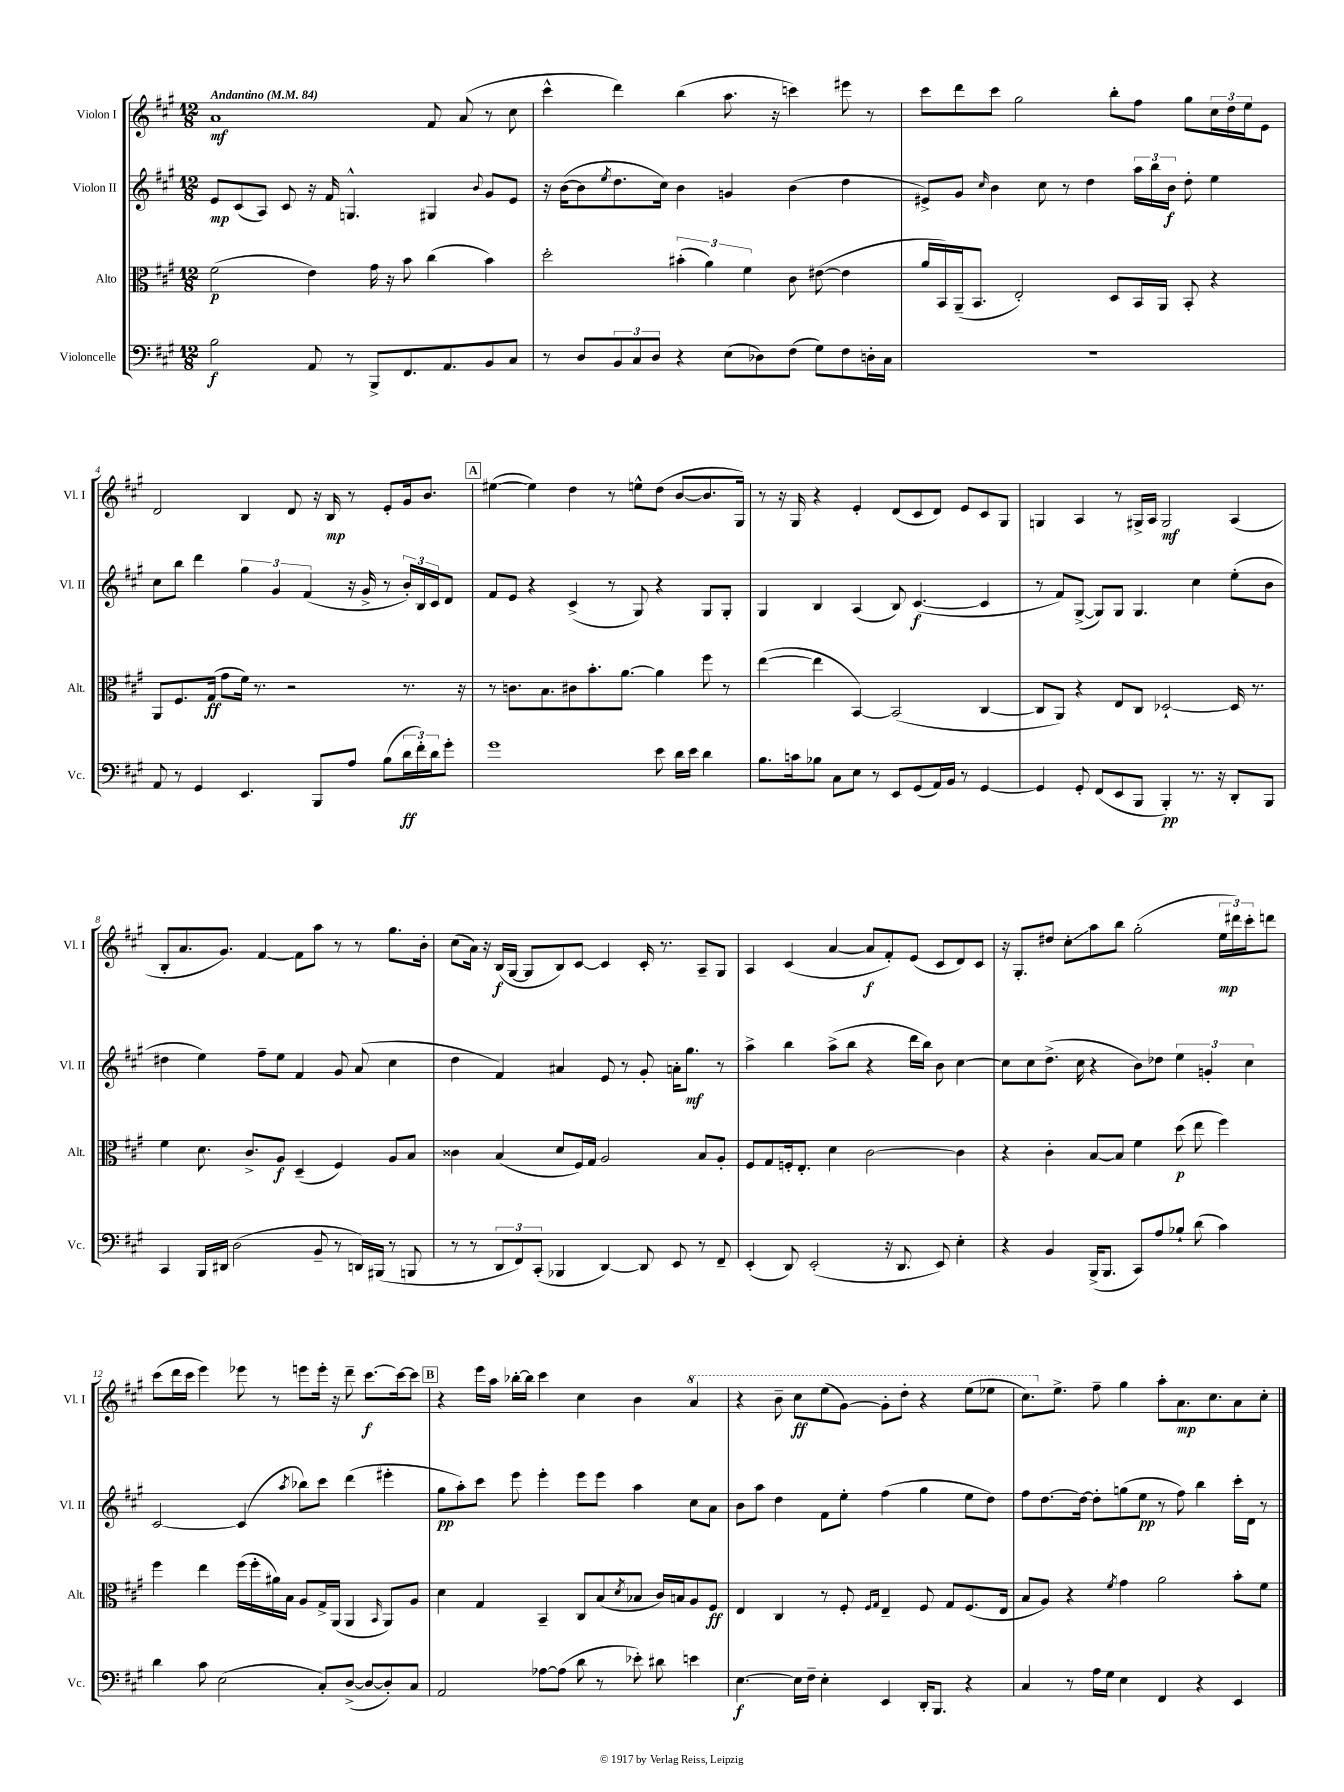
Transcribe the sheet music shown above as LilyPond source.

<<
\new StaffGroup <<
\new Staff = "s0" \with { instrumentName = "Violon I" shortInstrumentName = "Vl. I" } {
    \clef treble \key a \major \numericTimeSignature \time 12/8 \tempo "Andantino" 4 = 84
    a'1\mf fis'8 a'8( r8 cis''8 |
    cis'''4-^ d'''4) b''4( a''8. r16 c'''4) eis'''8 r8 |
    cis'''8 d'''8 cis'''8 gis''2 b''8-. fis''8 gis''8 \tuplet 3/2 { cis''16 d''16 e''16 } e'8 |
    d'2 b4 d'8 r16 b16\mp r8 e'8-. gis'16 b'8. |
    \mark \markup { \box "A" } eis''4~( eis''4) d''4 r8 e''8-^ d''8( b'8~ b'8. gis16) |
    r8 r16 gis16 r4 e'4-. d'8( cis'8 d'8) e'8 cis'8 gis8 |
    g4 a4 r8 gis16-> a16 gis2\mf a4( |
    b8-. a'8. gis'8.) fis'4~ fis'8 a''8 r8 r8 gis''8. b'16-. |
    cis''8( a'16) r16 b16\f( gis16~ gis8 b8) cis'8~ cis'4 cis'16-. r8. a8-- gis8 |
    a4 cis'4( a'4~ a'8\f fis'8-.) e'8( cis'8 d'8) cis'8 |
    r16 gis8.-. dis''8 cis''8-.\glissando a''8 b''8 gis''2-.( \tuplet 3/2 { e''16\mp dis'''16) cis'''16-. } d'''8 |
    cis'''8( d'''16 cis'''16 e'''4) ees'''8 r8 e'''8 e'''16-. r16 d'''8-- cis'''8.~\f cis'''16~ cis'''8 |
    \mark \markup { \box "B" } r4 e'''16 a''16 bes''16~-. bes''16 cis'''4 cis''4 b'4 \ottava #1 a''4 |
    r4 b''8-- cis'''8\ff e'''8( gis''8~) gis''8-. d'''8-. r4 e'''8( ees'''8 |
    cis'''8.) \ottava #0 e''8.-> fis''8-- gis''4 a''8-. a'8.\mp cis''8. a'8 cis''8-. \bar "|." |
}
\new Staff = "s1" \with { instrumentName = "Violon II" shortInstrumentName = "Vl. II" } {
    \clef treble \key a \major \numericTimeSignature \time 12/8
    e'8\mp cis'8( a8) cis'8 r16 fis'16 g4.-^ gis4 \appoggiatura { b'8 } gis'8 e'8 |
    r16 b'16~( b'8 \acciaccatura { e''8 } d''8. cis''16) b'4 g'4 b'4( d''4 |
    eis'8->) gis'8 \grace { cis''16 } b'4 cis''8 r8 d''4 \tuplet 3/2 { a''16 b''16 b'16\f } d''8-. e''4 |
    cis''8 b''8 d'''4 \tuplet 3/2 { gis''4 gis'4 fis'4( } r16 gis'16-> r8 \tuplet 3/2 { b'16-.) b16 cis'16 } d'8 |
    \mark \markup { \box "A" } fis'8 e'8 r4 cis'4->( r8 gis8) r4 gis8 gis8-. |
    gis4 b4 a4( b8) cis'4.~\f( cis'4 |
    r8 fis'8) gis8~->( gis8) gis8 gis4. cis''4 e''8-.( b'8 |
    dis''4 e''4) fis''8-- e''8 fis'4 gis'8 a'8( cis''4 |
    d''4 fis'4) ais'4 e'8 r8 gis'8-. a'16-. gis''8.\mf r8 |
    a''4-> b''4 a''8->( b''8 r4 d'''16 b''16) b'8 cis''4~ |
    cis''8 cis''8 d''8.->( cis''16 r4 b'8) des''8 \tuplet 3/2 { e''4 g'4-. cis''4 } |
    cis'2~ cis'4( \acciaccatura { a''8 } bes''8) cis'''8 d'''4( eis'''4-. |
    \mark \markup { \box "B" } gis''8\pp a''8-.) cis'''8 e'''8 e'''4-. e'''8 e'''8 a''4 cis''8 a'8 |
    b'8 a''8 d''4 fis'8 e''8-. fis''4( gis''4 e''8 d''8) |
    fis''8 d''8.~ d''16~ d''8-. g''8( e''8\pp r8 fis''8) b''4 cis'''16-. d'16 r8 \bar "|." |
}
\new Staff = "s2" \with { instrumentName = "Alto" shortInstrumentName = "Alt." } {
    \clef alto \key a \major \numericTimeSignature \time 12/8
    fis'2\p( e'4) gis'16 r16 b'8 cis''4( b'4) |
    d''2-. \tuplet 3/2 { bis'4-.( a'4) fis'4 } cis'8 eis'8~( eis'4 |
    a'16 b,16) a,16--( b,8. e2-.) d8 b,16 a,16 b,8-. r4 |
    a,8 fis8. gis16\ff( gis'8 fis'16) r8. r2 r8. r16 |
    \mark \markup { \box "A" } r8 c'8. b8. cis'8 b'8.-. a'8.~ a'4 fis''8 r8 |
    e''4~( e''4 b,4~) b,2( cis4~ |
    cis8 a,8) r4 e8 cis8 des2~-! des16 r8. |
    fis'4 d'8. cis'8.-> a8\f d4--( fis4) a8 b8 |
    cisis'4 b4( d'8 fis16) gis16 a2 b8 a8-. |
    fis8 gis8 f16-. e8.-. d'4 cis'2~ cis'4 |
    r4 cis'4-. b8~ b8 fis'4 d''8\p( e''8 fis''4) |
    fis''4 e''4 fis''16( fis''16-. ais'16) b16 a8 gis16-> a,16( a,4 \grace { b,16 } a,8) a8 |
    \mark \markup { \box "B" } d'4 gis4 b,4-- cis8 b8( \acciaccatura { d'8 } bes8 cis'16) b16 a8 fis8\ff |
    e4 cis4 r8 fis8-. \grace { fis16 gis16 } e4-- fis8 gis8 fis8.( e16 |
    b8 a8) r4 \acciaccatura { fis'8 } gis'4 a'2 b'8-. fis'8 \bar "|." |
}
\new Staff = "s3" \with { instrumentName = "Violoncelle" shortInstrumentName = "Vc." } {
    \clef bass \key a \major \numericTimeSignature \time 12/8
    b2\f a,8 r8 b,,8-> fis,8. a,8. b,8 cis8 |
    r8 d8 \tuplet 3/2 { b,8 cis8 d8 } r4 e8( des8) fis8( gis8) fis8 d16-. cis16 |
    R1. |
    a,8 r8 gis,4 e,4. b,,8 a8 b8( \tuplet 3/2 { d'16\ff fis'16-.) d'16 } gis'8-. |
    \mark \markup { \box "A" } gis'1 e'8 d'16 e'16 d'4 |
    b8. c'16 bes8 cis8 e8 r8 e,8 gis,8( a,16) b,16 r8 gis,4~ |
    gis,4 gis,8-. fis,8( e,8 b,,8 b,,4-.\pp) r8. r16 d,8-. b,,8 |
    cis,4 b,,16 dis,16 d2( b,8-- r8 d,16) bis,,16( r8 b,,8 |
    r8 r8 \tuplet 3/2 { d,8 fis,8) cis,8-.( } bes,,4 d,4~) d,8 e,8 r8 fis,8-- |
    e,4-.( d,8) e,2-.( r16 d,8. e,8) e4-. |
    r4 b,4 b,,16->( b,,8. cis,8) a8 bes8-! d'8( cis'4) |
    d'4 cis'8 e2( cis8-.) d8~->( d8~ d8-.) cis8 |
    \mark \markup { \box "B" } a,2 aes8~ aes8( d'8 r8 ees'8-.) dis'8 e'4 |
    e4.~\f e16 fis16-- e4-. e,4 d,16-. b,,8. r4 |
    cis4 r8 a16 gis16 e4 fis,4 r4 e,4 \bar "|." |
}
>>
>>
